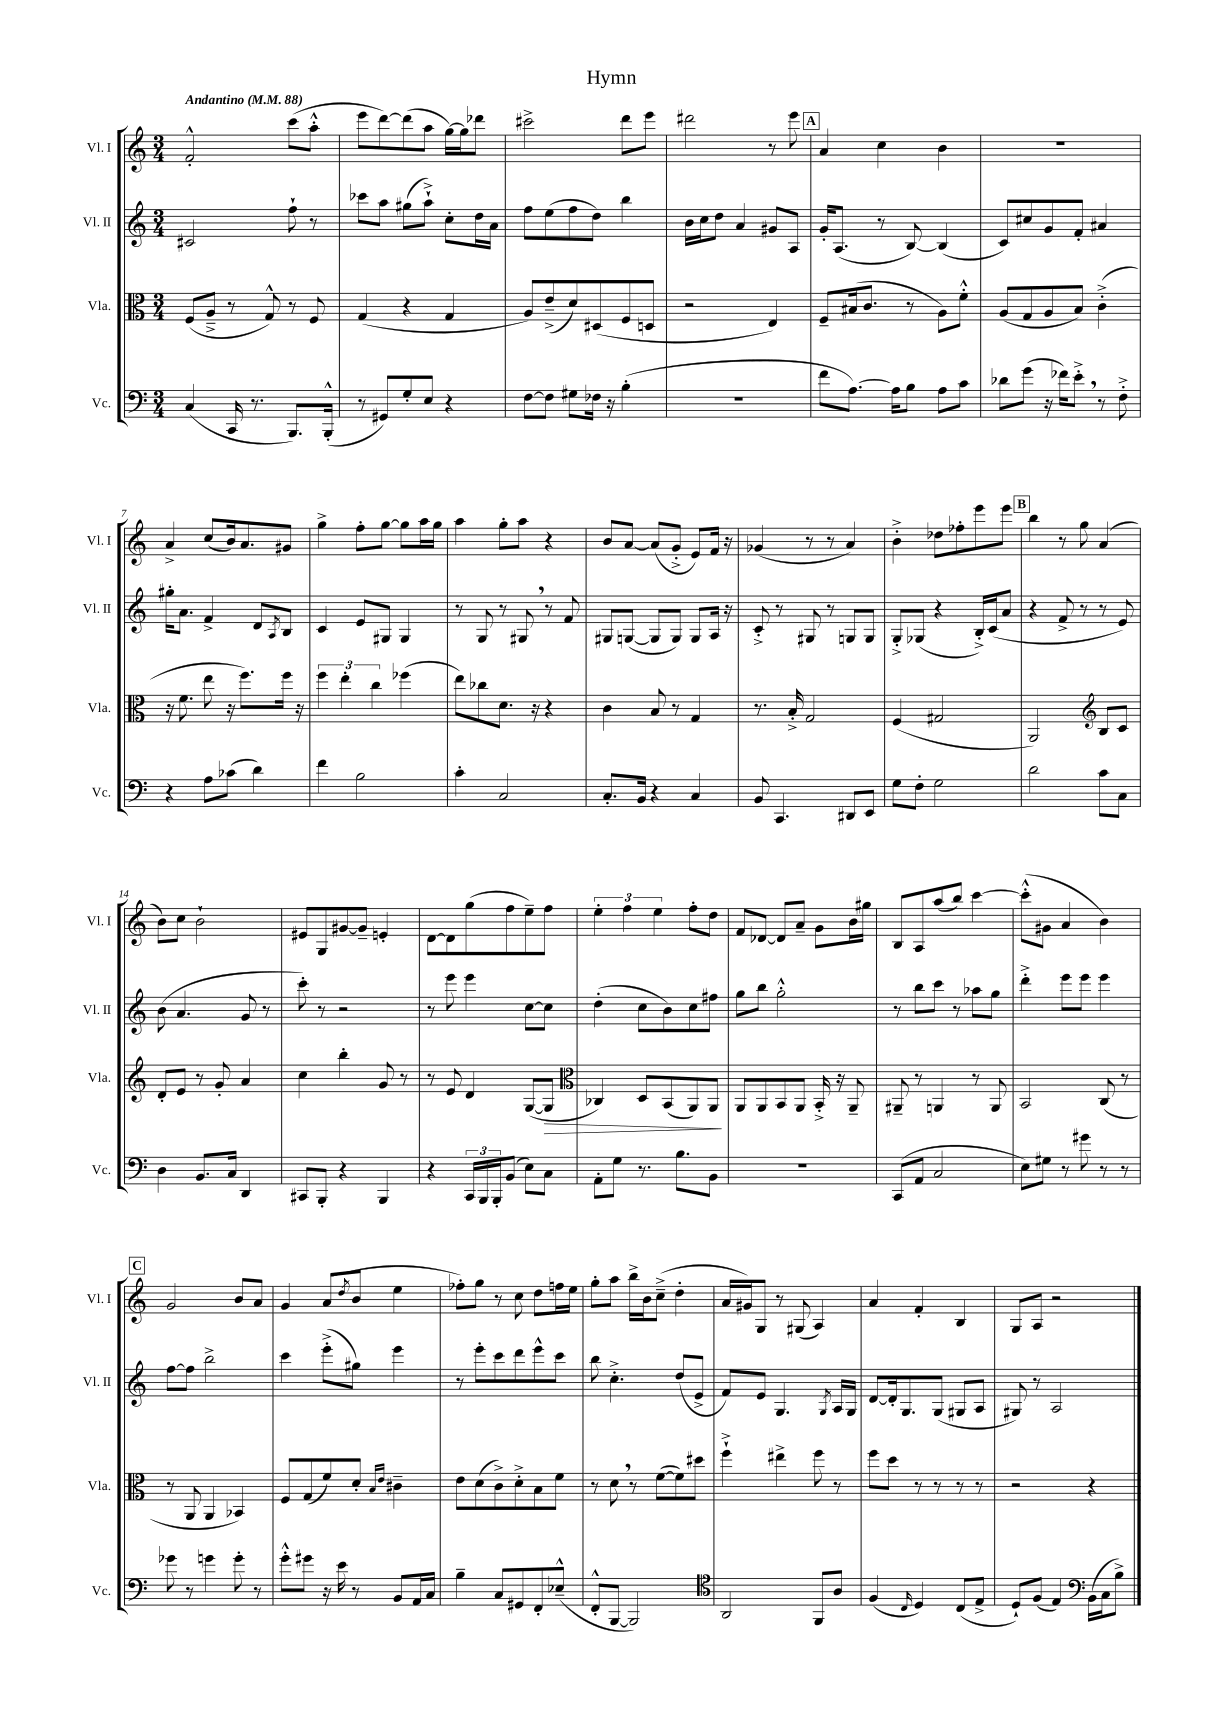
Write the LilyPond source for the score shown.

\header { title = "Hymn" }
<<
\new StaffGroup <<
\new Staff = "s0" \with { instrumentName = "Vl. I" shortInstrumentName = "Vl. I" } {
    \clef treble \key c \major \numericTimeSignature \time 3/4 \tempo "Andantino" 4 = 88
    f'2-.-^ c'''8( a''8-.-^ |
    e'''8 d'''8~) d'''8( a''8 g''16~) g''16 des'''8 |
    cis'''2-> d'''8 e'''8 |
    dis'''2 r8 e'''8 |
    \mark \markup { \box "A" } a'4 c''4 b'4 |
    r2. |
    a'4-> c''8( b'16) a'8. gis'8 |
    g''4-> f''8-. g''8~ g''8 a''16 g''16 |
    a''4 g''8-. a''8 r4 |
    b'8 a'8~ a'8( g'8-.-> e'8) f'16 r16 |
    ges'4( r8 r8 a'4) |
    b'4-.-> des''8 fes''8-. e'''8 e'''8 |
    \mark \markup { \box "B" } b''4 r8 g''8 a'4( |
    b'8) c''8 b'2-! |
    eis'8 g8 gis'8~ gis'8-- e'4-. |
    d'8~ d'8 g''8( f''8 e''8--) f''8 |
    \tuplet 3/2 { e''4-. f''4 e''4 } f''8-. d''8 |
    f'8 des'8~ des'8 a'8-- g'8 b'16 gis''16 |
    b8 a8 a''8( b''8) c'''4~ |
    c'''8-.-^( gis'8 a'4 b'4) |
    \mark \markup { \box "C" } g'2 b'8 a'8 |
    g'4 a'8( \acciaccatura { d''8 } b'8 e''4 |
    fes''8-.) g''8 r8 c''8 d''8 f''16 e''16 |
    g''8-. a''8 b''16-> b'16 c''8--->( d''4-. |
    a'16 gis'16) g8 r8 gis8( a4) |
    a'4 f'4-. b4 |
    g8 a8 r2 \bar "|." |
}
\new Staff = "s1" \with { instrumentName = "Vl. II" shortInstrumentName = "Vl. II" } {
    \clef treble \key c \major \numericTimeSignature \time 3/4
    cis'2 f''8-! r8 |
    ces'''8 a''8 gis''8( a''8-!->) c''8-. d''16 a'16 |
    f''8 e''8( f''8 d''8) b''4 |
    b'16 c''16 d''8 a'4 gis'8 a8 |
    \mark \markup { \box "A" } g'16-. a8.( r8 b8~) b4( |
    c'8) cis''8 g'8 f'8-. ais'4 |
    gis''16-. a'8. f'4-> d'8 \acciaccatura { a8 } b8 |
    c'4 e'8 gis8 gis4 |
    r8 g8 r8 gis8 \breathe r8 f'8 |
    gis8 g8~( g8 g8) g8 a16 r16 |
    c'8-.-> r8 gis8 r8 g8 g8 |
    g8-.-> ges8( r4 b16-.->) c'16( a'8 |
    \mark \markup { \box "B" } r4 f'8-> r8 r8 e'8) |
    b'8( a'4. g'8 r8 |
    c'''8-.) r8 r2 |
    r8 e'''8 e'''4 c''8~ c''8 |
    d''4-.( c''8 b'8) c''8 fis''8 |
    g''8 b''8 g''2-.-^ |
    r8 b''8 c'''8 r8 aes''8 g''8 |
    d'''4-.-> e'''8 e'''8 e'''4 |
    \mark \markup { \box "C" } f''8~ f''8 b''2-> |
    c'''4 e'''8-.->( gis''8) e'''4 |
    r8 e'''8-. c'''8 d'''8 e'''8-^ c'''8 |
    b''8 c''4.-.-> d''8( e'8-> |
    f'8) e'8 g4. \acciaccatura { g8 } a16 g16 |
    d'8~ d'16-. g8. g8( gis8 a8 |
    gis8) r8 a2 \bar "|." |
}
\new Staff = "s2" \with { instrumentName = "Vla." shortInstrumentName = "Vla." } {
    \clef alto \key c \major \numericTimeSignature \time 3/4
    f8( a8---> r8 g8-^) r8 f8 |
    g4( r4 g4 |
    a8) e'8--->( d'8) dis8( f8 d8 |
    r2 e4) |
    \mark \markup { \box "A" } f8-- bis16( c'8. r8 a8) f'8-.-^ |
    a8( g8 a8 b8) c'4-.->( |
    r16 f'8. e''8 r16 f''8.) f''16 r16 |
    \tuplet 3/2 { f''4 e''4-. c''4 } fes''4( |
    e''8) ces''8 d'8. r16 r4 |
    c'4 b8 r8 g4 |
    r8. b16-.-> g2 |
    f4( gis2 |
    \mark \markup { \box "B" } a,2) \clef treble b8 c'8 |
    d'8-. e'8 r8 g'8-. a'4 |
    c''4 b''4-. g'8 r8 |
    r8 e'8 d'4 g8~( g8\> |
    \clef alto ces4) d8 b,8( a,8) a,8\! |
    a,8 a,8 b,8 a,8 b,16-.-> r16 a,8-- |
    ais,8-- r8 a,4 r8 a,8 |
    b,2 c8( r8 |
    \mark \markup { \box "C" } r8 a,8 a,4 bes,4) |
    f8 g8( f'8) d'8-. \grace { b16 e'16 } cis'4-- |
    e'8 d'8( c'8->) d'8-.-> b8 f'8 |
    r8 d'8 \breathe r8 f'8~( f'8) dis''8 |
    f''4-!-> eis''4-> f''8 r8 |
    f''8 d''8 r8 r8 r8 r8 |
    r2 r4 \bar "|." |
}
\new Staff = "s3" \with { instrumentName = "Vc." shortInstrumentName = "Vc." } {
    \clef bass \key c \major \numericTimeSignature \time 3/4
    c4( c,16 r8. b,,8.) b,,16-.-^( |
    r8 gis,8) g8-. e8 r4 |
    f8~ f8 gis8 fes16 r16 b4-.( |
    R2. |
    \mark \markup { \box "A" } f'8 a8.~) a16 b8 a8 c'8 |
    des'8 g'8( r16 fes'16) e'8-.-> \breathe r8 f8-.-> |
    r4 a8 ces'8( d'4) |
    f'4 b2 |
    c'4-. c2 |
    c8.-. b,16 r4 c4 |
    b,8 c,4. dis,8 e,8 |
    g8 f8-. g2 |
    \mark \markup { \box "B" } d'2 c'8 c8 |
    d4 b,8. c16 d,4 |
    cis,8 b,,8-. r4 b,,4 |
    r4 \tuplet 3/2 { c,16 b,,16 b,,16-. } b,8( e8) c8 |
    a,8-. g8 r8. b8. b,8 |
    R2. |
    c,8( a,8 c2 |
    e8) gis8 r8 gis'8 r8 r8 |
    \mark \markup { \box "C" } ges'8 r8 g'4 g'8-. r8 |
    g'8-.-^ gis'8 r16 e'16 r8 b,8 a,16 c16 |
    b4-- c8 gis,8 f,8-. ees8---^( |
    f,8-.-^ b,,8~ b,,2) |
    \clef tenor a,2 f,8 a8 |
    f4( \grace { c16 } d4) c8( e8-> |
    d8-!) f8( e4) \clef bass b,16( c16 b8->) \bar "|." |
}
>>
>>
